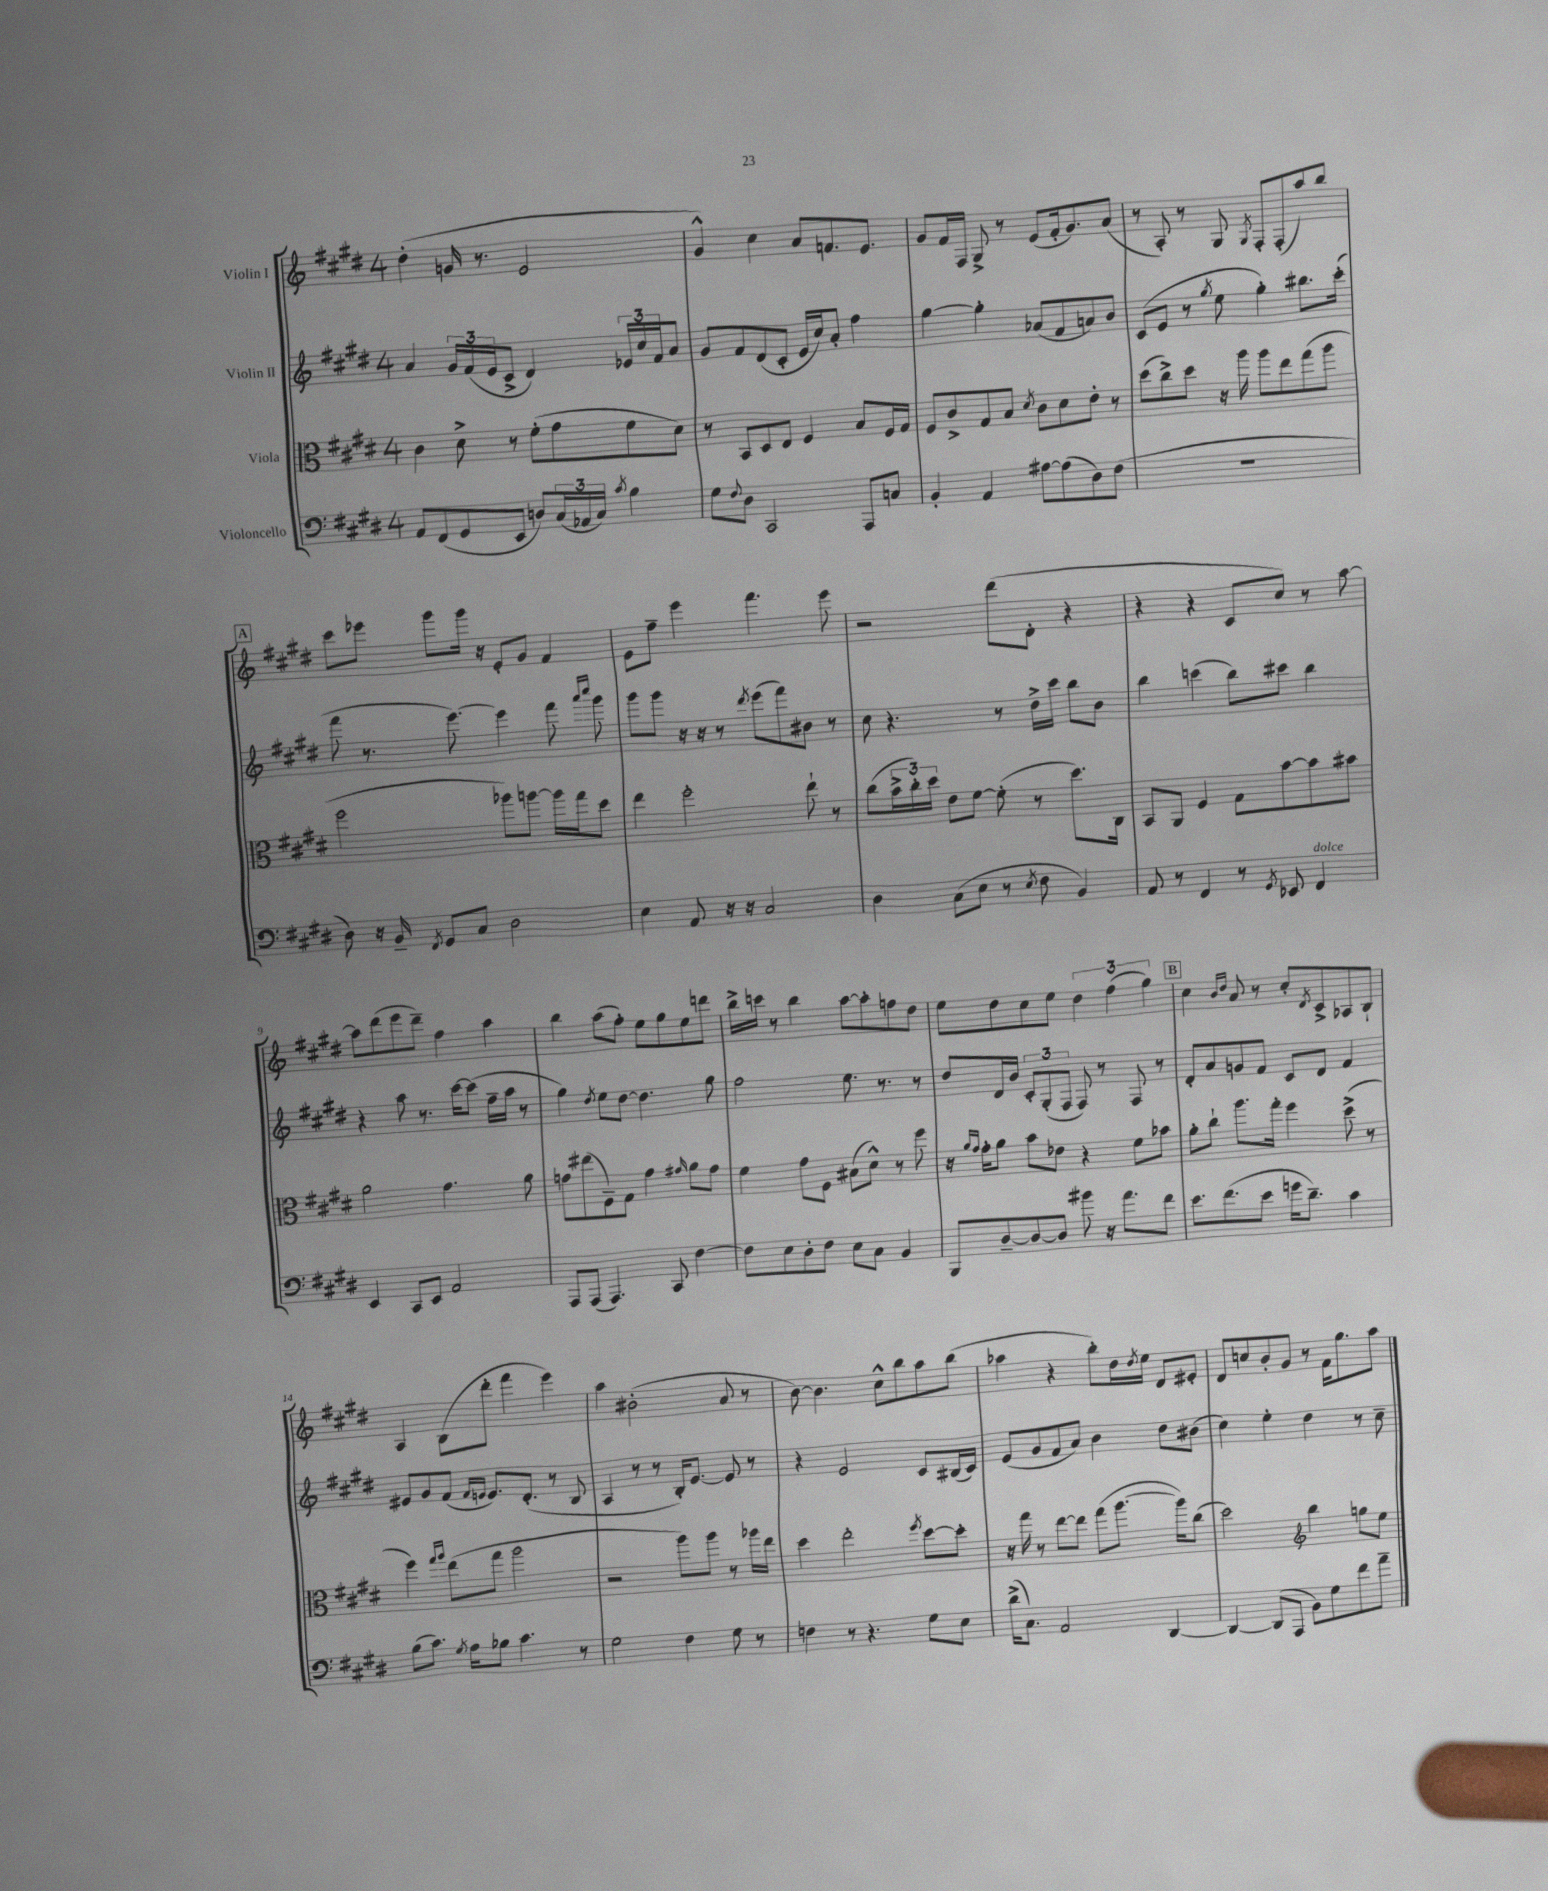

**kern	**kern	**kern	**kern
*staff4	*staff3	*staff2	*staff1
*clefF4	*clefC3	*clefG2	*clefG2
*k[f#c#g#d#]	*k[f#c#g#d#]	*k[f#c#g#d#]	*k[f#c#g#d#]
*M4/4	*M4/4	*M4/4	*M4/4
8AA/L	4c#\	4a/	(4dd#'\
(8FF#/	.	.	.
8GG#/	8d#^\	24g#/LL	16g/
.	.	(24f#/	.
.	.	.	8.r
.	.	24e/J	.
8EE/J	8r	8c#^/J	.
8D/L)	(8f#'\L	4d#/)	2e/
(24C#/L	8g#\	.	.
24AA-/	.	.	.
24C#/JJ)	.	.	.
8qc#/	.	.	.
4B\	8f#\	24e-/LL	.
.	.	24cc#/	.
.	.	24f#/J	.
.	8d#\J)	8a/J	.
=	=	=	=
8G#\L	8r	8g#/L	4g#^^/)
8qqF#/	.	.	.
8D#\J	8BB/L	8f#/	.
2CC#/	8D#/	(8d#/	4cc#\
.	8E/J	8c#'/J	.
.	4F#/	16e/LL	8a/L
.	.	16cc#/J)	.
.	.	8a'/J	8.f/
8AAA/L	8B/L	4ff#\	.
.	.	.	8.e/J
8C/J	16F#/L	.	.
.	16G#/JJ	.	.
=	=	=	=
4BB'/	8F#/L	[4gg#\	8g#/L
.	8c#^/	.	16f#/L
.	.	.	16F#/JJ
4AA/	8G#/	4gg#'\]	8G#^/
.	8B/J	.	8r
.	8qd#/	.	.
[8A#\L	8c#\L	(8a-/L	(8e/L
(8A#\]	8d#\	8f#/	16f#'/k
.	.	.	8.g#/)
8D#\)	8e'\J	8a/)	.
(8F#\J	8r	8b/J	(8a/J
=	=	=	=
1r	(8dd#\L	(8c#/L	8r
.	8cc#^\)	8e/J	8A'/)
.	8dd#\J	8r	8r
.	.	8qgg#/	.
.	16r	8ee\	8G#/
.	16aa\	.	.
.	.	.	8qG#/
.	8aa\L	4gg#'\)	8F#'/L
.	8ee\	.	(8F#'/
.	(8gg#\	8.bb#\L	8aa/)
.	8aa\J	.	8bb/J
.	.	(16ccc#'\Jk	.
=	=	=	=
8D#\)	2ff#\	8fff#\	8ccc#\L
16r	.	8.r	8eee-\J
16BB~/	.	.	.
8qFF#/	.	.	.
8GG#/L	.	.	8ggg#\L
.	.	[8.eee\)	.
8C#/J	.	.	16ggg#\Jk
.	.	.	16r
2D#\	8aa-\L)	4eee\]	8e'/L
.	[8aa\J	.	8g#/J
.	16aa\]LL	8fff#\	4f#/
.	16gg#\J	.	.
.	.	16qqaaa/LL	.
.	.	16qqcccc#/JJ	.
.	8dd#\J	8ggg#\	.
=	=	=	=
4E\	4ee\	8ggg#\L	8e\L
.	.	8ggg#\J	8ff#~\J
8AA/	2ff#'\	16r	4eee\
.	.	16r	.
16r	.	8r	.
16r	.	.	.
.	.	8qddd#/	.
2C#/	.	(8eee\L	4.fff#\
.	.	8fff#\)	.
.	8ee`\	8b#\J	.
.	8r	8r	8eee\
=	=	=	=
4D#\	(8cc#\L	8cc#\	2r
.	24b^\L	4.r	.
.	24cc#'\)	.	.
.	24dd#\JJ	.	.
(8C#\L	8e\L	.	.
8E\J	[8f#\J	.	.
8r	(8f#'\]	8r	(8ddd#\L
8qE/	.	.	.
8F#\	8r	16dd#^\LL	8d#'\J
.	.	16ccc#\JJ	.
4BB/)	8.dd#\L)	8bb\L	4r
.	.	8b\J	.
.	16C#\Jk	.	.
=	=	=	=
8AA/	8BB/L	4bb\	4r
8r	8AA/J	.	.
4FF#/	4F#/	(4ccc\	4r
8r	8G#\L	8bb\L)	8c#/L
8qGG#/	.	.	.
8EE-/	[8b\	8ccc#\J	8cc#/J)
4FF#/	8b\]	4bb\	8r
.	8b#\J	.	[8aa\
=	=	=	=
4EE/	2a\	4r	8aa\]L
.	.	.	(8ddd#\
8CC#/L	.	8aa\	8eee\
8EE/J	.	8.r	8ddd#~\J)
2AA/	4.g#\	.	4ff#\
.	.	[16ccc#\LK	.
.	.	(8ccc#\]J	.
.	.	16ff#~\LL	4aa\
.	.	16aa\JJ	.
.	8a\	8r	.
=	=	=	=
8AAA/L	8g\L	4gg#\)	4bb\
(8AAA/J	(8ee#\	.	.
.	.	8qdd#/	.
4.AAA/)	8F#~\)	8ee\L	(8aa\L
.	8G#\J	[8dd#\J	8ff#'\J)
.	4g\	4.dd#\]	8ee\L
8CC#/	.	.	8gg#\
.	16qqg#/	.	.
[4F#\	8a\L	.	8ee\
.	8g#\J	8gg#\	8ddd\J
=	=	=	=
8F#\]L	4f#\	2ff#\	16bb^\LL
.	.	.	16ccc\JJ
8E\	.	.	8r
8D#'\	8g#\L	.	4bb\
8F#\J	8F#\J	.	.
8E\L	(8B#\L	8.ee\	[8aa\L
8C#\J	8d#^^\J)	.	8aa'\]
.	.	8.r	.
4BB/	8r	.	8ff\
.	8ff#\	8r	8dd#\J
=	=	=	=
8BBB/L	16r	8dd#/L	8ee\L
.	16qqa/LL	.	.
.	16qqg#/JJ	.	.
.	16g#'\LK	.	.
[8D#~/	8a\J	16d#/L	8dd#\
.	.	16b/JJ	.
8D#/_	8b\L	12c#'/L	8cc#\
.	.	(12G#'/	.
8D#/]J	8e-\J	.	8ee\J
.	.	12F#/J	.
8b#\	4r	8F#/)	6dd#\
16r	.	8r	.
.	.	.	(6ff#\
8.a\L	.	.	.
.	8f#\L	8F#/	.
.	.	.	6gg#\)
8f#\J	8b-\J	8r	.
=	=	=	=
8.e\L	8a'\L	8d#'/L	4cc#\
.	8cc#`\J	8a/	.
(8.f#\	.	.	.
.	.	.	16qqb/LL
.	.	.	16qqdd#/JJ
.	8.aa\L	8g/	8a/
8e\J	.	8f#/J	8r
.	16gg#'\Jk	.	.
16g\LK	4ff#\	8c#/L	8cc#'/L
8.d#~\J)	.	.	.
.	.	.	8qd#/
.	.	8d#/J	8c#^/
4c#\	(8dd#^\	4f#/	8A-/
.	8r	.	8B`/J
=	=	=	=
(8B\L	4ff#\)	8e#/L	4A/
8.c#\J)	.	8g#/	.
.	16qqgg#/LL	.	.
.	16qqaa/JJ	.	.
.	(8ee\L	(8f#/J	(8B\L
8qG#/	.	.	.
16A\LK	.	.	.
.	.	16qqf#/LL	.
.	.	16qqe/JJ	.
8B-\J	8gg#\J	8.e/L)	8ddd#'\J
4.c#\	2aa\	.	4fff#\
.	.	(8.d#'/J	.
.	.	8r	4eee\)
8r	.	8B/	.
=	=	=	=
2G#\	2r	4A/	4aa\
.	.	8r	(2b#'\
.	.	8r	.
4F#\	8aa\L)	16B'/LK)	.
.	.	[8.e/J	.
.	8aa\J	.	.
8G#\	8r	8e/]	8a/
8r	16aa-\LL	8r	8r
.	16ee\JJ	.	.
=	=	=	=
4F\	4dd#\	4r	[8b\)
.	.	.	4.b\]
8r	2ee'\	2e/	.
4.r	.	.	.
.	.	.	8cc#^^\L
.	.	.	8bb\
.	8qff#/	.	.
8G#\L	[8dd#\L	8c#/L	8aa\
8E\J	8dd#'\]J	(16B#/L	(8bb\J
.	.	16c#/JJ)	.
=	=	=	=
(16d#^\LK	16r	(8e/L	4aa-\
8.C#\J)	16gg#\	.	.
.	8r	8g#/	.
2AA/	[8ee\L	8f#/	4r
.	8ee\]J	8a/J)	.
.	(8gg#\L	4b\	8bb'\L)
.	[8.aa\J	.	16dd#\L
.	.	.	8qdd#/
.	.	.	16ee\JJ
[4DD#/	.	8dd#\L	8d#/L
.	16aa\]LK)	.	.
.	(8cc#\J	(8b#\J	8e#'/J
=	=	=	=
4DD#/_	2dd#\)	4cc#\)	8d#/L
.	.	.	8cc/
(8DD#/]L	.	4ee'\	8b'/
8AAA/J	.	.	8g#/J
*	*clefG2	*	*
8BB\L)	4bb\	4dd#\	8r
8G#\	.	.	16f#\LK
.	.	.	8.gg#\
8f#\	8gg\L	8r	.
8a~\J	8ee\J	8cc#~\	8aa\J
==	==	==	==
*-	*-	*-	*-
